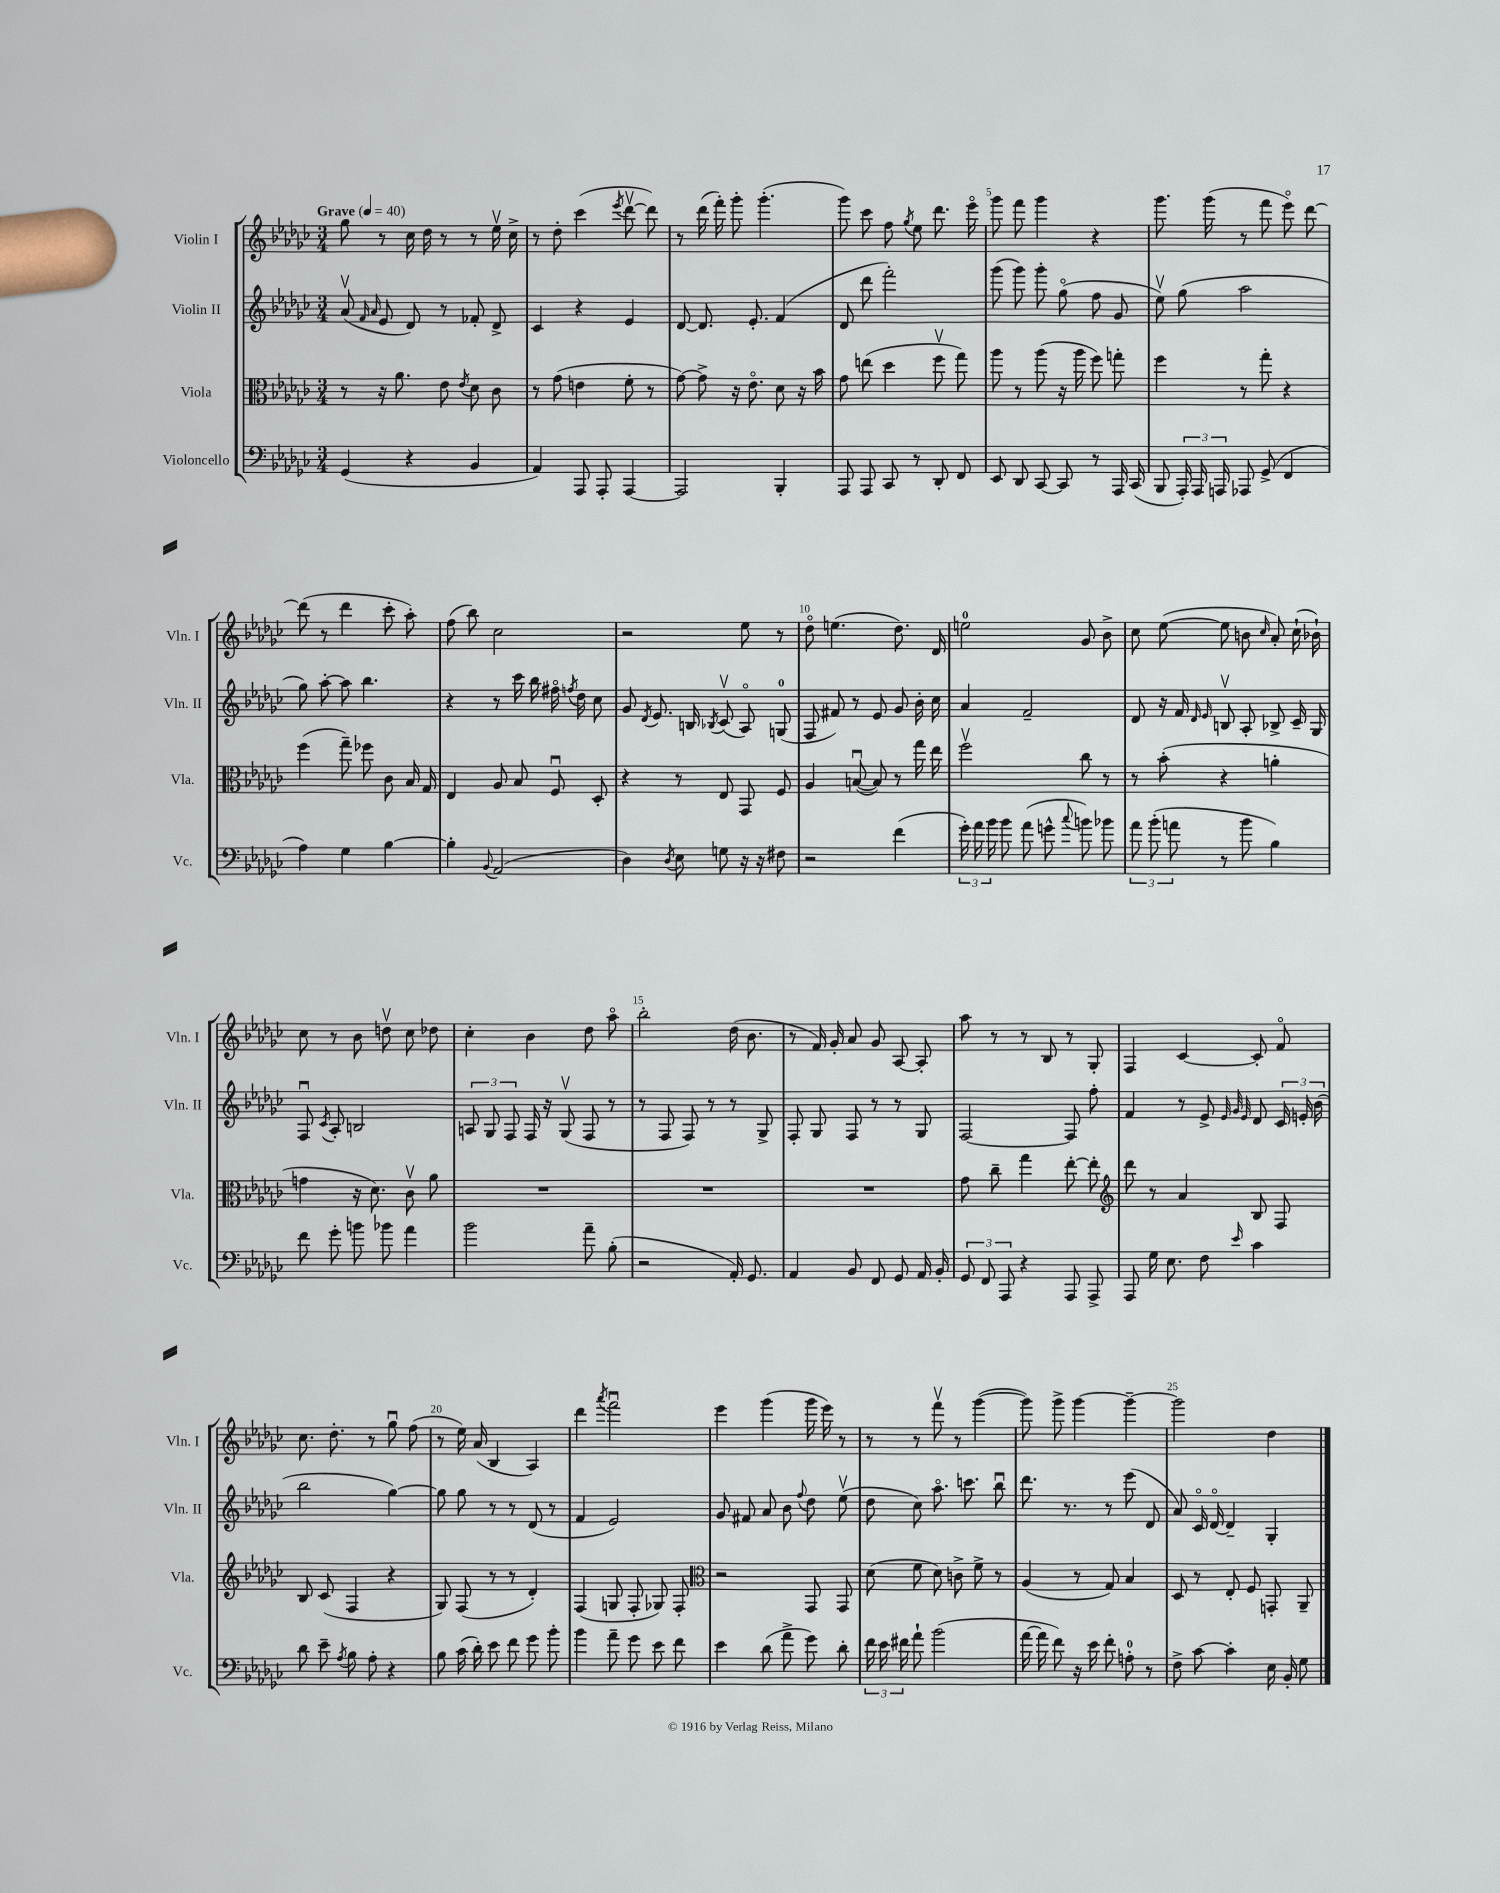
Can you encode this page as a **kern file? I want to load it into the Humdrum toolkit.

**kern	**kern	**kern	**kern
*staff4	*staff3	*staff2	*staff1
*clefF4	*clefC3	*clefG2	*clefG2
*k[b-e-a-d-g-c-]	*k[b-e-a-d-g-c-]	*k[b-e-a-d-g-c-]	*k[b-e-a-d-g-c-]
*M3/4	*M3/4	*M3/4	*M3/4
*MM40	*MM40	*MM40	*MM40
(4GG-	8r	(8a-v	8gg-
.	.	16qqf	.
.	.	16qqa-	.
.	16r	8e-	8r
.	8.a-	.	.
4r	.	8d-)	16cc-
.	.	.	16dd-
.	8e-	8r	8r
.	8qe-	.	.
4BB-	8d-	8f-'	8r
.	8c-	8d-^	16ee-v
.	.	.	16cc-^
=	=	=	=
4AA-)	8r	4c-	8r
.	(8g-	.	8dd-'
8AAA-	4e	4r	(4ccc-
8AAA-'	.	.	.
.	.	.	8qeee-
[4AAA-	8f'	4e-	[8ddd-v
.	8r	.	8ddd-])
=	=	=	=
2AAA-]	[8g-)	[8d-	8r
.	8g-^]	8.d-]	(16ddd-
.	.	.	16fff')
.	16r	.	8ggg-'
.	8.e-o	8.e-'	.
.	.	.	(4.ggg-'
4BBB-'	8d-	(4f	.
.	16r	.	.
.	16b-	.	.
=	=	=	=
8AAA-	8g-	8d-	8ggg-)
8AAA-	(8ee	8ddd-	8ccc-
8CC-	4dd-	2fff')	8ff
.	.	.	8qgg-
8r	.	.	8ee-
8DD-'	8ffv	.	8.ddd-
8FF	8gg-)	.	.
.	.	.	16eee-o
=	=	=	=
8EE-	8aa-	(8ggg-	8ggg-
8DD-	8r	8ggg-)	8fff
[8CC-	(8aa-	8ggg-'	4ggg-
8CC-]	16r	(8gg-o	.
.	16aa-	.	.
8r	8ff)	8ff	4r
16AAA-	8gg'	8g-	.
(16CC-	.	.	.
=	=	=	=
8BBB-	4ff	8ee-v)	8.ggg-
24AAA-')	.	(8gg-	.
24AAA-	.	.	.
.	.	.	(16ggg-
24AAA	.	.	.
8AAA-	8r	2aa-	8r
(8GG-^	8gg-'	.	8fff
4FF	4r	.	8eee-o)
.	.	.	[8ddd-
=	=	=	=
4A-)	(4ff	8gg-)	(8ddd-]
.	.	[8aa-'	8r
4G-	8gg-~)	8aa-]	4ddd-
.	8ff-	4.bb-	.
[4B-	8c-	.	8ccc-'
.	16B-	.	8aa-')
.	16G-	.	.
=	=	=	=
4B-']	4E-	4r	(8ff
.	.	.	8bb-)
8qqBB-	.	.	.
(2AA-	8A-	8r	2cc-
.	8B-	16ccc-	.
.	.	16bb-	.
.	8Fu	16ff#o	.
.	.	8qff	.
.	.	16dd-	.
.	8D-'	8cc-	.
=	=	=	=
4D-)	4r	8g-	2r
.	.	8qd-	.
.	.	8.e-	.
8qD-	.	.	.
8E-	8r	.	.
.	.	16B	.
.	.	8qB-	.
8G	8E-	(8c-v	.
16r	8GG-	8A-o)	8ee-
16r	.	.	.
8F#	8F	(8G	8r
=	=	=	=
2r	4A-	8F	8dd-o
.	.	8f#)	(4.ee
.	([8Bu	8r	.
.	8B])	8e-	.
(4f	8r	8g-	8.dd-)
.	16gg-	16b-'	.
.	16ee-	16cc-	16d-
=	=	=	=
24g-')	2ffv	4a-	2ee
24a-	.	.	.
24b-	.	.	.
8b-	.	.	.
(8a-	.	2f~	.
8g^^	.	.	.
8qqcc-	.	.	.
8b)	8cc-	.	8g-
8b-	8r	.	8b-^
=	=	=	=
12a-	8r	8d-	8cc-
(12b-'	.	.	.
.	(8b-'	16r	([8ee-
12a	.	.	.
.	.	16f	.
.	.	16qqd-	.
.	.	16qqe-	.
8r	4r	8Bv	8ee-]
8b-	.	8A-'	8b
.	.	.	16qqcc-
4B-)	4a'	8B-^	8a-')
.	.	16c-~	(16cc-`
.	.	16G-	16b-`)
=	=	=	=
8f	4g	8Fu	8cc-
.	.	8qc-	.
8g-'	.	8A-'	8r
8b	16r	2B	8b-
.	8.d-)	.	.
8b-	.	.	8ddv
4a-	8c-v	.	8cc-
.	8a-	.	8dd-
=	=	=	=
2b-	2.r	12A	4cc-'
.	.	12G-	.
.	.	12F	.
.	.	16F	4b-
.	.	16r	.
.	.	(8G-v	.
8a-~	.	8F	8dd-
(8B-'	.	8r	8aa-o
=	=	=	=
2r	2.r	8r	2bb-'
.	.	8F	.
.	.	8F)	.
.	.	8r	.
16AA-')	.	8r	(16dd-
8.GG-	.	.	8.b-
.	.	8G-^	.
=	=	=	=
4AA-	2.r	8F'	8r
.	.	8G-	16f)
.	.	.	16g-'
8BB-	.	8F	8a-
8FF	.	8r	8g-
8GG-	.	8r	[8A-
16AA-	.	8G-	8A-']
16BB-'	.	.	.
=	=	=	=
12GG-	8g-	[2F	8aa-
12FF	.	.	.
.	8cc-~	.	8r
12AAA-	.	.	.
4r	4gg-	.	8r
.	.	.	8B-
8AAA-	[8ee-'	8F]	8r
8AAA-^	8ee-']	8ff'	8G-'
=	=	=	=
*	*clefG2	*	*
8AAA-	8ddd-	4f	4F
16G-	8r	.	.
8.E-	.	.	.
.	4a-	8r	[4c-
8F	.	8e-^	.
.	.	32qqe-	.
.	.	32qqg-	.
16qqe-	.	32qqe-	.
4c-	8B-	8d-	8c-']
.	8F	24c-	8fo
.	.	24e'	.
.	.	(24b-	.
=	=	=	=
8d-	8B-	2bb-	8.cc-
8e-~	(8c-	.	.
.	.	.	8.dd-'
8qA-	.	.	.
8B-	4F	.	.
8A-'	.	.	8r
4r	4r	[4gg-)	8gg-u
.	.	.	(8ff
=	=	=	=
8B-	8G-)	8gg-]	8r
(16c-	(8F	8gg-	16ee-)
16d-')	.	.	(16a-
8e-	8r	8r	4B-
8f	8r	8r	.
8g-	4d-')	(8d-	4A-)
8b-'	.	8r	.
=	=	=	=
4b-	(4F	4f	4ddd-
.	.	.	8qaaa-
8a-~	8G	2e-)	2fffu
8g-	8F'	.	.
8e-	8G-)	.	.
8f	8F'	.	.
=	=	=	=
*	*clefC3	*	*
4e-	2r	8g-	4eee-
.	.	8f#	.
(8d-	.	8a-	(4ggg-
8a-^	.	8b-	.
.	.	8qqff	.
8g-)	8GG-	8dd-	16ggg-
.	.	.	16eee-)
8d-'	8GG-	(8ee-v	8r
=	=	=	=
24f	(8d-	8dd-	8r
24e-	.	.	.
24f#	.	.	.
8a-`	8f	8cc-)	8r
(2b-	8d-)	8.aa-o	8fffv
.	8c^	.	8r
.	.	8.ccc	.
.	8f^	.	([4ggg-
.	8r	8bb-u	.
=	=	=	=
[16a-	(4A-	8.ddd-	8ggg-])
16a-]	.	.	.
8f)	.	.	8ggg-^
.	.	8.r	.
16r	8r	.	[4ggg-
16e-	.	.	.
8f'	8G-)	8r	.
8A'	4B-	(8eee-	4ggg-~_
8r	.	8d-	.
=	=	=	=
8F^	8D-	8a-)	2ggg-]
[8c-	8r	16c-o	.
.	.	[16d-o	.
4c-']	8E-'	4d-~]	.
.	8F	.	.
16E-	8GG'	4G-'	4dd-
16BB-'	.	.	.
8G-	8AA-~	.	.
==	==	==	==
*-	*-	*-	*-
